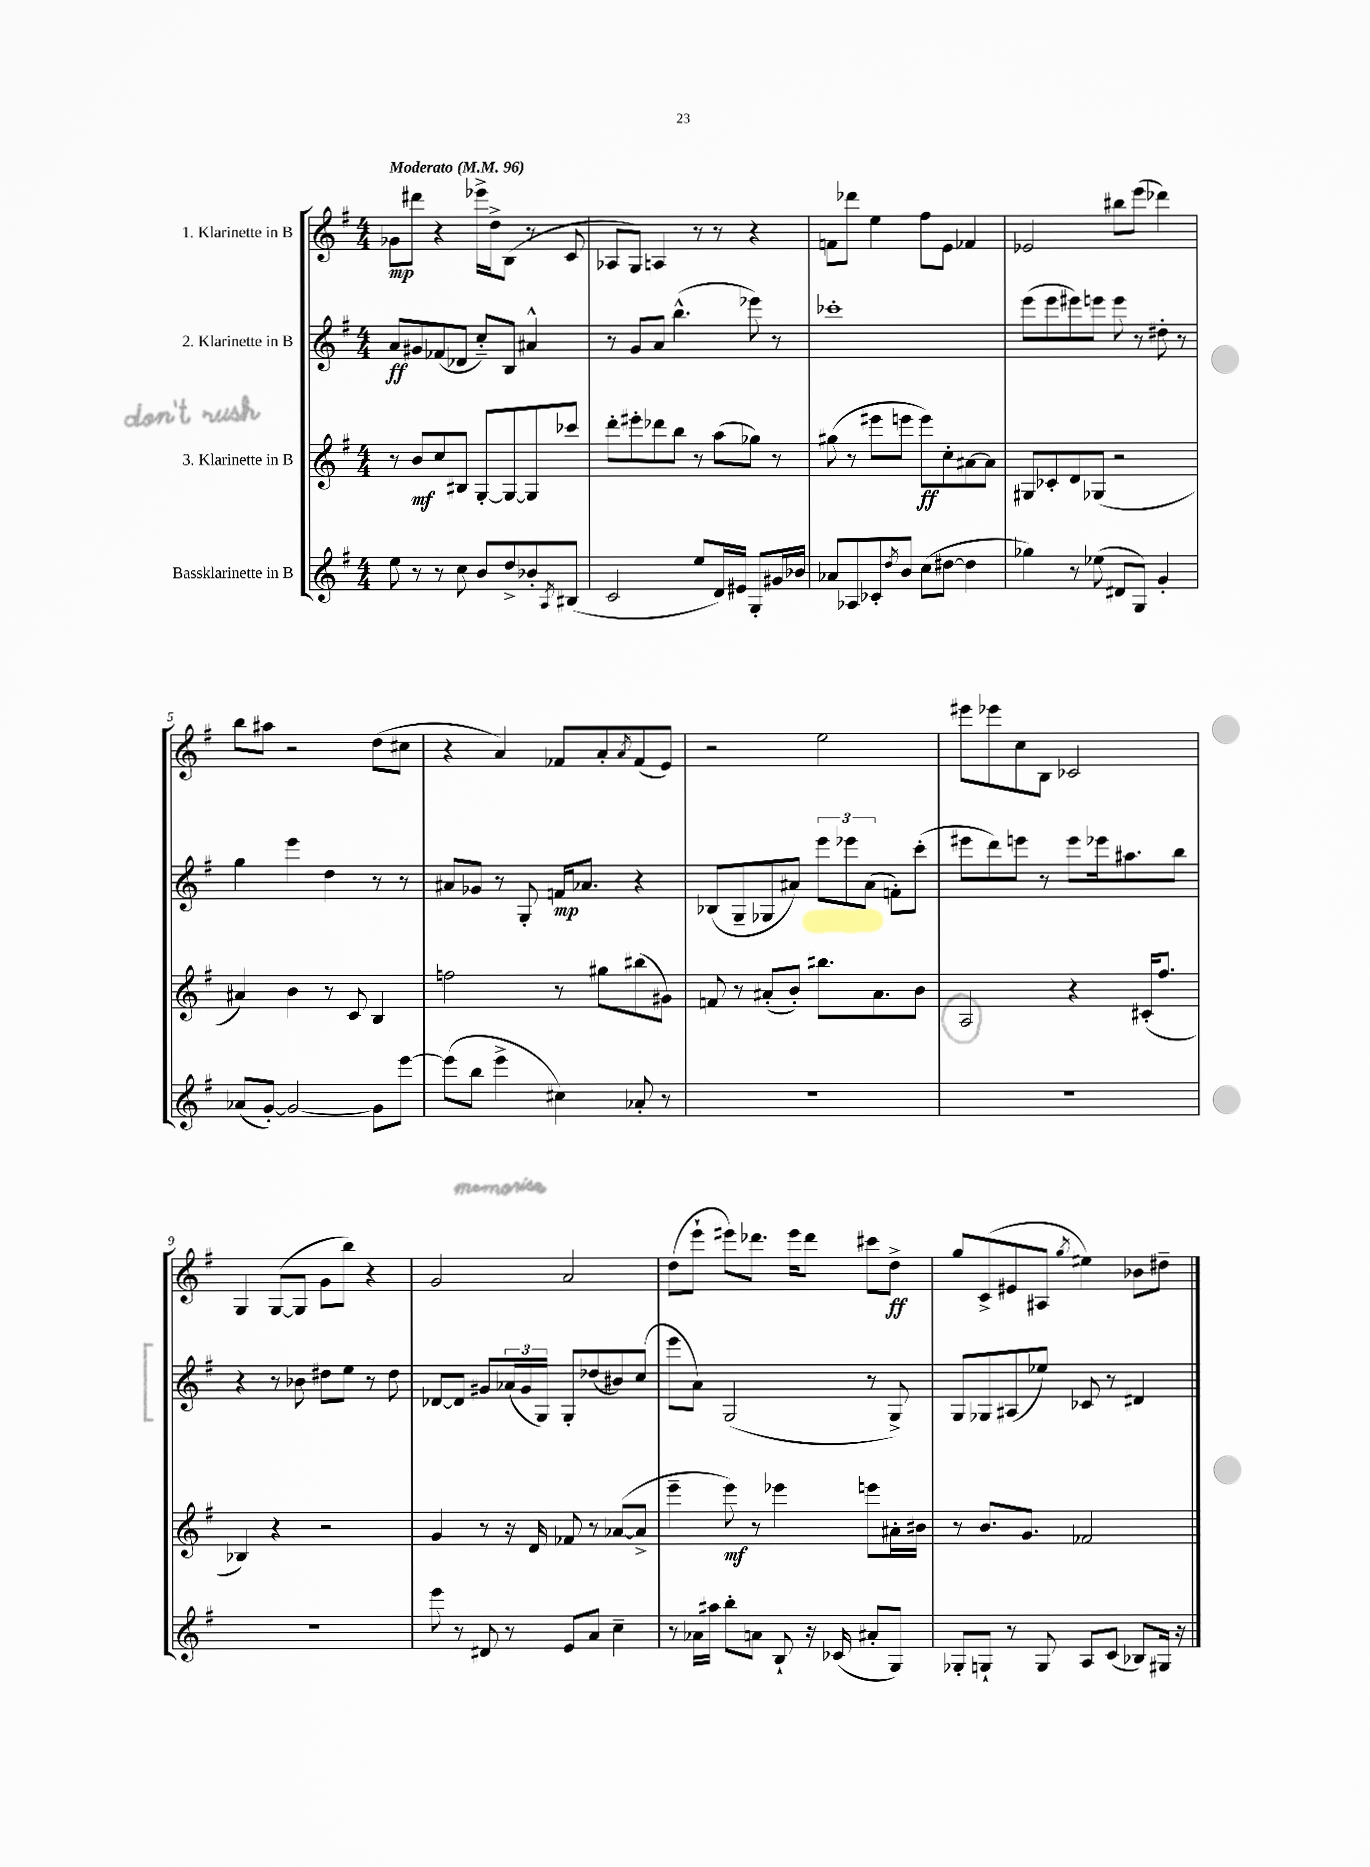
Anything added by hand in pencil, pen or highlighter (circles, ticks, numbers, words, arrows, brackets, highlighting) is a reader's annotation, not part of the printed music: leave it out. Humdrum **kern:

**kern	**kern	**kern	**kern
*staff4	*staff3	*staff2	*staff1
*clefG2	*clefG2	*clefG2	*clefG2
*k[f#]	*k[f#]	*k[f#]	*k[f#]
*M4/4	*M4/4	*M4/4	*M4/4
*MM96	*MM96	*MM96	*MM96
8ee	8r	8a	8g-
8r	8b	8g#	8ddd#
8r	8cc	(8f-	4r
8cc	8B#	8d-	.
8b	[8G'	8cc'~)	16eee-^
.	.	.	16dd^
8dd^	8G_	8B	(8B
8b-'	8G]	4a#^^	8r
8qA	.	.	.
(8B#	8ccc-	.	8c
=	=	=	=
2c	8ddd'	8r	8A-
.	8eee#'	8g	8G)
.	8ddd-	8a	4A
.	8bb	(4.bb^^	.
8ee	8r	.	8r
16d)	(8aa	.	8r
16e#	.	.	.
8G'	8gg-)	8eee-)	4r
16g#	8r	8r	.
16b-	.	.	.
=	=	=	=
8a-	(8gg#	1ccc-'	8f
8A-	8r	.	8ddd-
8c-'	8eee#	.	4ee
8qdd	.	.	.
8b	8eee	.	.
(8cc	8eee)	.	8ff#
[8dd#	8cc'	.	8e
4dd#]	[8a#	.	4f-
.	8a#]	.	.
=	=	=	=
4gg-)	8G#	(8eee	2e-
.	8c-'	8eee	.
8r	8d	8eee#)	.
(8ee-	(8G-	8eee	.
8d#	2r	8eee	8bb#
8G)	.	8r	(8eee
4g'	.	8dd#'	4ddd-)
.	.	8r	.
=	=	=	=
(8a-	4a#)	4gg	8bb
[8g')	.	.	8aa#
2g_	4b	4eee	2r
.	8r	4dd	.
.	8c	.	.
8g]	4B	8r	(8dd
[8eee	.	8r	8cc#
=	=	=	=
(8eee]	2ff	8a#	4r
8bb	.	8g-	.
4eee^	.	8r	4a)
.	.	8G'	.
4cc#)	8r	16f	8f-
.	.	8.a-	.
.	8gg#	.	8a'
.	.	.	8qa
8a-'	(8bb#	4r	(8f-
8r	8g#)	.	8e)
=	=	=	=
1r	8f	(8B-	2r
.	8r	8G~	.
.	(8a#'	8G-	.
.	8b')	8a#)	.
.	8.bb#	12eee	2ee
.	.	12eee-	.
.	.	(12a#	.
.	8.a#	.	.
.	.	8f')	.
.	8b	(8ccc'	.
=	=	=	=
1r	2A	8eee#	8eee#
.	.	8ddd)	8eee-
.	.	8eee	8cc
.	.	8r	8B
.	4r	8eee	2c-
.	.	16eee-	.
.	.	8.aa#	.
.	(16c#'	.	.
.	8.ff#	.	.
.	.	8bb	.
=	=	=	=
1r	4B-)	4r	4G
.	4r	8r	([8G
.	.	8b-	8G]
.	2r	8dd#	8g
.	.	8ee	8bb)
.	.	8r	4r
.	.	8dd#	.
=	=	=	=
8eee	4g	[8d-	2g
8r	.	8d-]	.
8d#	8r	8g#	.
8r	16r	(24a-	.
.	.	24g#	.
.	16d	.	.
.	.	24G)	.
8e	8f-	8G'	2a
8a	8r	(8dd-	.
4cc~	([8a-	8b#)	.
.	8a-^]	(8cc	.
=	=	=	=
8r	4eee~	8eee	(8dd
16a-	.	8a)	8eee`
16aa#	.	.	.
8bb'	8eee)	(2G	8eee#)
8a	8r	.	8.ddd-
8B`	4eee-	.	.
.	.	.	16eee#
16r	.	.	8ddd-
(16c-	.	.	.
8a#'	8eee	8r	8ccc#
8G)	16a#'	8G^)	8dd^
.	16b#	.	.
=	=	=	=
8G-'	8r	8G	8gg
8G`	8.b	8G-	(8c^
8r	.	(8A#	8e#
.	8.g	.	.
8G	.	8ee-)	8A#
.	.	.	8qgg
8A	2f-	8c-	4ee#)
(8c	.	8r	.
8B-)	.	4d#	8b-
16G#	.	.	8dd#~
16r	.	.	.
==	==	==	==
*-	*-	*-	*-
